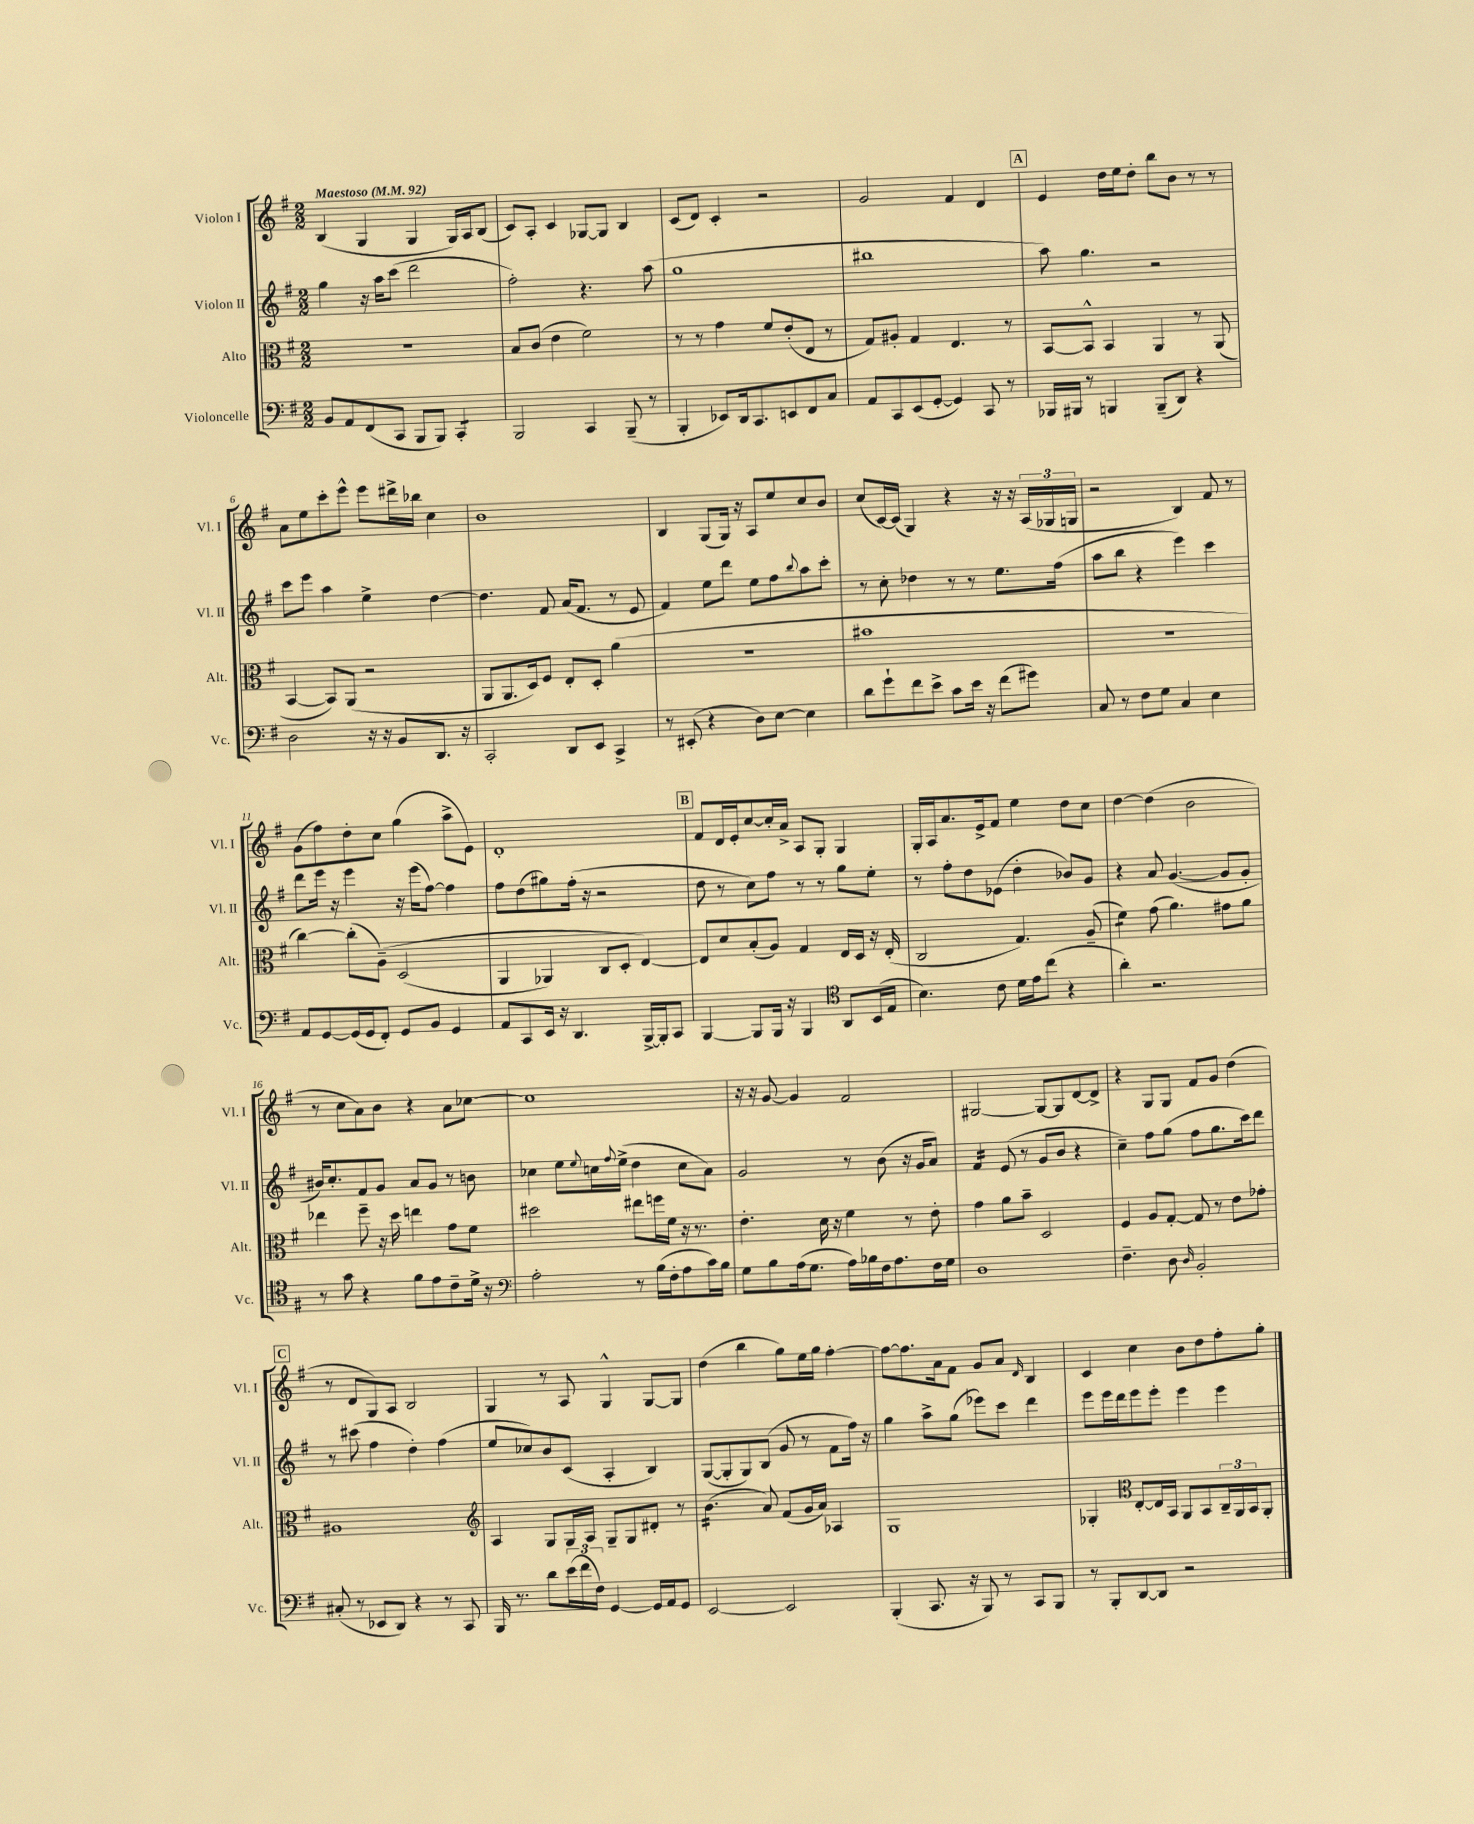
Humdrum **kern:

**kern	**kern	**kern	**kern
*staff4	*staff3	*staff2	*staff1
*clefF4	*clefC3	*clefG2	*clefG2
*k[f#]	*k[f#]	*k[f#]	*k[f#]
*M2/2	*M2/2	*M2/2	*M2/2
*MM92	*MM92	*MM92	*MM92
8BB/L	1r	4gg\	(4B/
8AA/	.	.	.
(8FF#/	.	16r	4G/
.	.	16aa\LK	.
8CC/J	.	(8ccc\J	.
8BBB/L	.	2ddd\	4G/
8BBB/J)	.	.	.
4CC'/	.	.	16G/LL)
.	.	.	16A/J
.	.	.	(8B/J
=	=	=	=
2BBB/	8B/L	2ff#'\)	8c/L)
.	(8c/J	.	8A'/J
.	4e\	.	4c/
4CC/	2f#\)	4.r	[8G-/L
.	.	.	8G-/]J
(8BBB~/	.	.	4B/
8r	.	(8aa\	.
=	=	=	=
4BBB'/	8r	1gg	(8c/L
.	8r	.	8d/J)
8EE-/L)	4g\	.	4c'/
16DD/k	.	.	.
8.CC/	.	.	.
.	8f#/L	.	2r
8EE/	(8e'/	.	.
8FF#/	8E/J	.	.
8C/J	8r	.	.
=	=	=	=
8AA/L	8G/L)	1bb#	2g/
8CC/	8A#'/J	.	.
(8EE/	4G/	.	.
[8GG'/J	.	.	.
4GG/])	4.E/	.	4f#/
8CC/	.	.	4d/
8r	8r	.	.
=	=	=	=
16BBB-/LL	[8BB/L	8aa\)	4e/
16BBB#/JJ	.	.	.
8r	8BB^^/]J	4.gg\	.
4BBB/	4BB/	.	16dd\LL
.	.	.	16ee\J
.	.	.	8dd'\J
(8BBB~/L	4AA/	2r	8bb\L
8DD/J)	.	.	8b\J
4r	8r	.	8r
.	(8AA/	.	8r
=	=	=	=
2D\	[4BB/	8ccc\L	8a\L
.	.	8eee\J	8ee\
.	8BB/]L)	4aa\	8ccc'\
.	(8AA/J	.	8eee^^\J
16r	2r	4ee^\	8eee\L
16r	.	.	.
8BB/L	.	.	16ddd#^\L
.	.	.	16bb-\JJ
8.DD/J	.	[4dd\	4cc\
16r	.	.	.
=	=	=	=
2CC'/	8AA/L	4.dd\]	1b
.	8.AA/	.	.
.	16D/k)	.	.
.	8F#/J	8f#/	.
8DD/L	8E'/L	(16a/LK	.
.	.	8.f#/J	.
8EE/J	8D'/J	.	.
4CC^/	(4a\	8r	.
.	.	8e/	.
=	=	=	=
8r	1r	4f#/)	4B/
(8EE#'/	.	.	.
4r	.	8ee\L	(8G/L
.	.	8ddd\J	16G/Jk)
.	.	.	16r
8D\L)	.	8ee\L	8A/L
[8E\J	.	8ff#\	8ee/
.	.	8qqbb/	.
4E\]	.	8aa\	8cc/
.	.	8ccc'\J	8b/J
=	=	=	=
8d\L	1b#	8r	(8cc/L
8g`\	.	8cc'\	[16c/L)
.	.	.	(16c/]JJ
8f#\	.	4dd-\	4G/)
8e^\J	.	.	.
8c\L	.	8r	4r
16e\Jk	.	8r	.
16r	.	.	.
(8f#\L	.	8.ee\L	16r
.	.	.	16r
8g#\J)	.	.	(24A/LL
.	.	.	24G-/
.	.	(16ff#\Jk	.
.	.	.	24G/JJ
=	=	=	=
8C/	1r	8aa\L	2r
8r	.	8bb\J	.
8F#\L	.	4r	.
8G\J	.	.	.
4C/	.	4eee\)	4B/)
4E\	.	4ccc\	8f#/
.	.	.	8r
=	=	=	=
8AA/L	[4cc\)	8ddd\L	(8g\L
[8GG/	.	16eee\Jk	8ff#\)
.	.	16r	.
(16GG/]L	(8cc'\]L	4eee\	8dd'\
16GG/J	.	.	.
8FF#'/J)	&(8A~\J)	.	8cc\J
8GG/L	(2D/	16r	(4gg\
.	.	(16eee\LK	.
8BB/J	.	[8ff#\J)	.
4GG/	.	4ff#\]	8aa^\L
.	.	.	8e\J)
=	=	=	=
8AA/L	4AA/	8ff#\L	1d'
8CC/	.	(8dd\	.
16EE/Jk	4AA-/)	8gg#\)	.
16r	.	.	.
4.DD/	.	(16ff#'\Jk	.
.	.	16r	.
.	8C/L	2r	.
.	8D'/J	.	.
[16BBB^/LL	[4E/&)	.	.
16BBB'/]J	.	.	.
8CC/J	.	.	.
=	=	=	=
[4BBB/	8E/]L	8dd\	8f#/L
.	8d/	8r	16d/L
.	.	.	16e'/J
8BBB/]L	(8B'/	8cc\L)	[8cc/
16BBB/Jk	8A/J)	8ff#\J	16cc'/]L
16r	.	.	16a^/JJ
4BBB/	4G/	8r	8A/L
.	.	8r	8G'/J
*clefC4	*	*	*
8AA/L	16E/LL	8gg\L	4G/
.	16D/JJ	.	.
(16BB/L	16r	8ee'\J	.
16E/JJ	(16E'/	.	.
=	=	=	=
4.B\)	2C/	8r	16G'/LL
.	.	.	16A/J
.	.	8ff#'\L	8.a/
.	.	8dd\	.
.	.	.	16e^/k
8c\	.	(8e-\J	8f#/J
16d\LL	4.G/)	4dd'\	4ee\
16e\J	.	.	.
(8cc\J	.	.	.
4r	.	8b-/L)	8dd\L
.	(8A~/	8g/J	8cc\J
=	=	=	=
4a'\)	4f#\)	4r	[4dd\
2.r	(8g\	8a/	(4dd\]
.	4.a\)	([4.g/	.
.	.	.	2b\
.	8g#\L	8g/]L	.
.	8a\J	8g'/J	.
=	=	=	=
8r	4ee-\	16b#/LK)	8r
.	.	8.cc'/	.
8g\	.	.	8cc\L
4r	8ff#~\	8f#/	8a\)
.	16r	8g/J	8b\J
.	16dd\	.	.
8f#\L	4ee\	8a/L	4r
8e\	.	8g/J	.
8c~\	8g\L	8r	8a\L
16d^\Jk	8f#\J	8b\	[8cc-\J
16r	.	.	.
=	=	=	=
*clefF4	*	*	*
2A'\	2dd#\	4cc-\	1cc-]
.	.	8ee\L	.
.	.	8qqee/	.
.	.	16cc\L	.
.	.	8qqff#/	.
.	.	(16ee^\JJ	.
8r	8ee#\L	4dd\	.
(16B\LL	16ff\L	.	.
16F#'\J	16f#\JJ	.	.
8A\	16r	8cc\L	.
.	8.r	.	.
16c\L)	.	8a\J)	.
16B\JJ	.	.	.
=	=	=	=
8G\L	4.e'\	2g/	16r
.	.	.	16r
8B\	.	.	[8g/
(16A\k	.	.	4g/]
8.G\J	.	.	.
.	16d\	.	.
.	16r	.	.
16A\LL)	4f#\	8r	2f#/
16B-\	.	.	.
16F#\J	.	(8b\	.
8.A\	.	.	.
.	8r	16r	.
.	.	16g/LK	.
16F#\L	8e'\	8a/J)	.
16G\JJ	.	.	.
=	=	=	=
1D	4g\	4f#/	[2G#/
.	8a\L	(8e/	.
.	8b~\J	8r	.
.	2D/	8g/L	8G#/_L
.	.	8b/J	8G#/]
.	.	4r	[8d/
.	.	.	8d^/]J
=	=	=	=
4.F#~\	4F#/	4cc~\)	4r
.	8A/L	8ff#\L	8G/L
8D\	[8G'/J	(8gg\J	8G/J
16qqD/	.	.	.
2BB'/	8G/]	8ff#\L	8f#/L
.	8r	8.gg\	8g/J
.	8e\L	.	(4dd\
.	.	16ccc\k)	.
.	8g-'\J	8ddd\J	.
=	=	=	=
(8C#'/	1A#	8r	8r
8r	.	(8ccc#\	8d/L
8EE-/L	.	4ff#\	8G/)
8DD/J)	.	.	8A/J
4r	.	4dd'\)	2B/
8r	.	(4ff#\	.
8CC/	.	.	.
=	=	=	=
*	*clefG2	*	*
16BBB/	4A/	8ee/L	4G/
8.r	.	.	.
.	.	8cc-/)	.
8d\L	8G/L	8b/	8r
(24e\L	16G/L	(8c/J	8A/
24f#\	.	.	.
.	16A/JJ	.	.
24F#\JJ)	.	.	.
[4GG/	8G~/L	4A'/	4G^^/
.	8G/	.	.
16GG/]LL	8d#'/J	4B/)	[8G/L
16AA/J	.	.	.
8GG/J	8r	.	8G/]J
=	=	=	=
[2EE/	(4.b\	([8G/L	(4dd\
.	.	8G'/]	.
.	.	8G/)	4bb\
.	8a/)	(8B/J	.
2EE/]	(8f#/L	8g/	8gg\L)
.	16g/L	8r	16ee\L
.	16a/JJ)	.	16gg\JJ
.	4A-/	8f#\L	[4ff#'\
.	.	16ff#\Jk)	.
.	.	16r	.
=	=	=	=
(4BBB'/	1G	4gg\	8ff#\_L
.	.	.	8.ff#\]
8.CC/	.	8aa^\L	.
.	.	.	16a\k
.	.	(8gg\J	8f#\J
16r	.	.	.
8BBB/)	.	8eee-\L)	8g/L
8r	.	8ccc\J	8a/J
.	.	.	16qqd/
8CC/L	.	4ddd\	4B/
8BBB/J	.	.	.
=	=	=	=
8r	4G-'/	8eee\L	4c/
8BBB'/L	.	16eee\L	.
.	.	16ddd\J	.
*	*clefC3	*	*
[8DD/	[8E'/L	8eee\	4cc\
8DD/]J	16E/]L	8eee'\J	.
.	16BB/JJ	.	.
2r	8AA/L	4eee\	8b\L
.	8BB/	.	8dd\
.	24C~/L	4eee\	8ff#'\
.	24AA/	.	.
.	24BB/J	.	.
.	8AA'/J	.	8gg'\J
==	==	==	==
*-	*-	*-	*-
